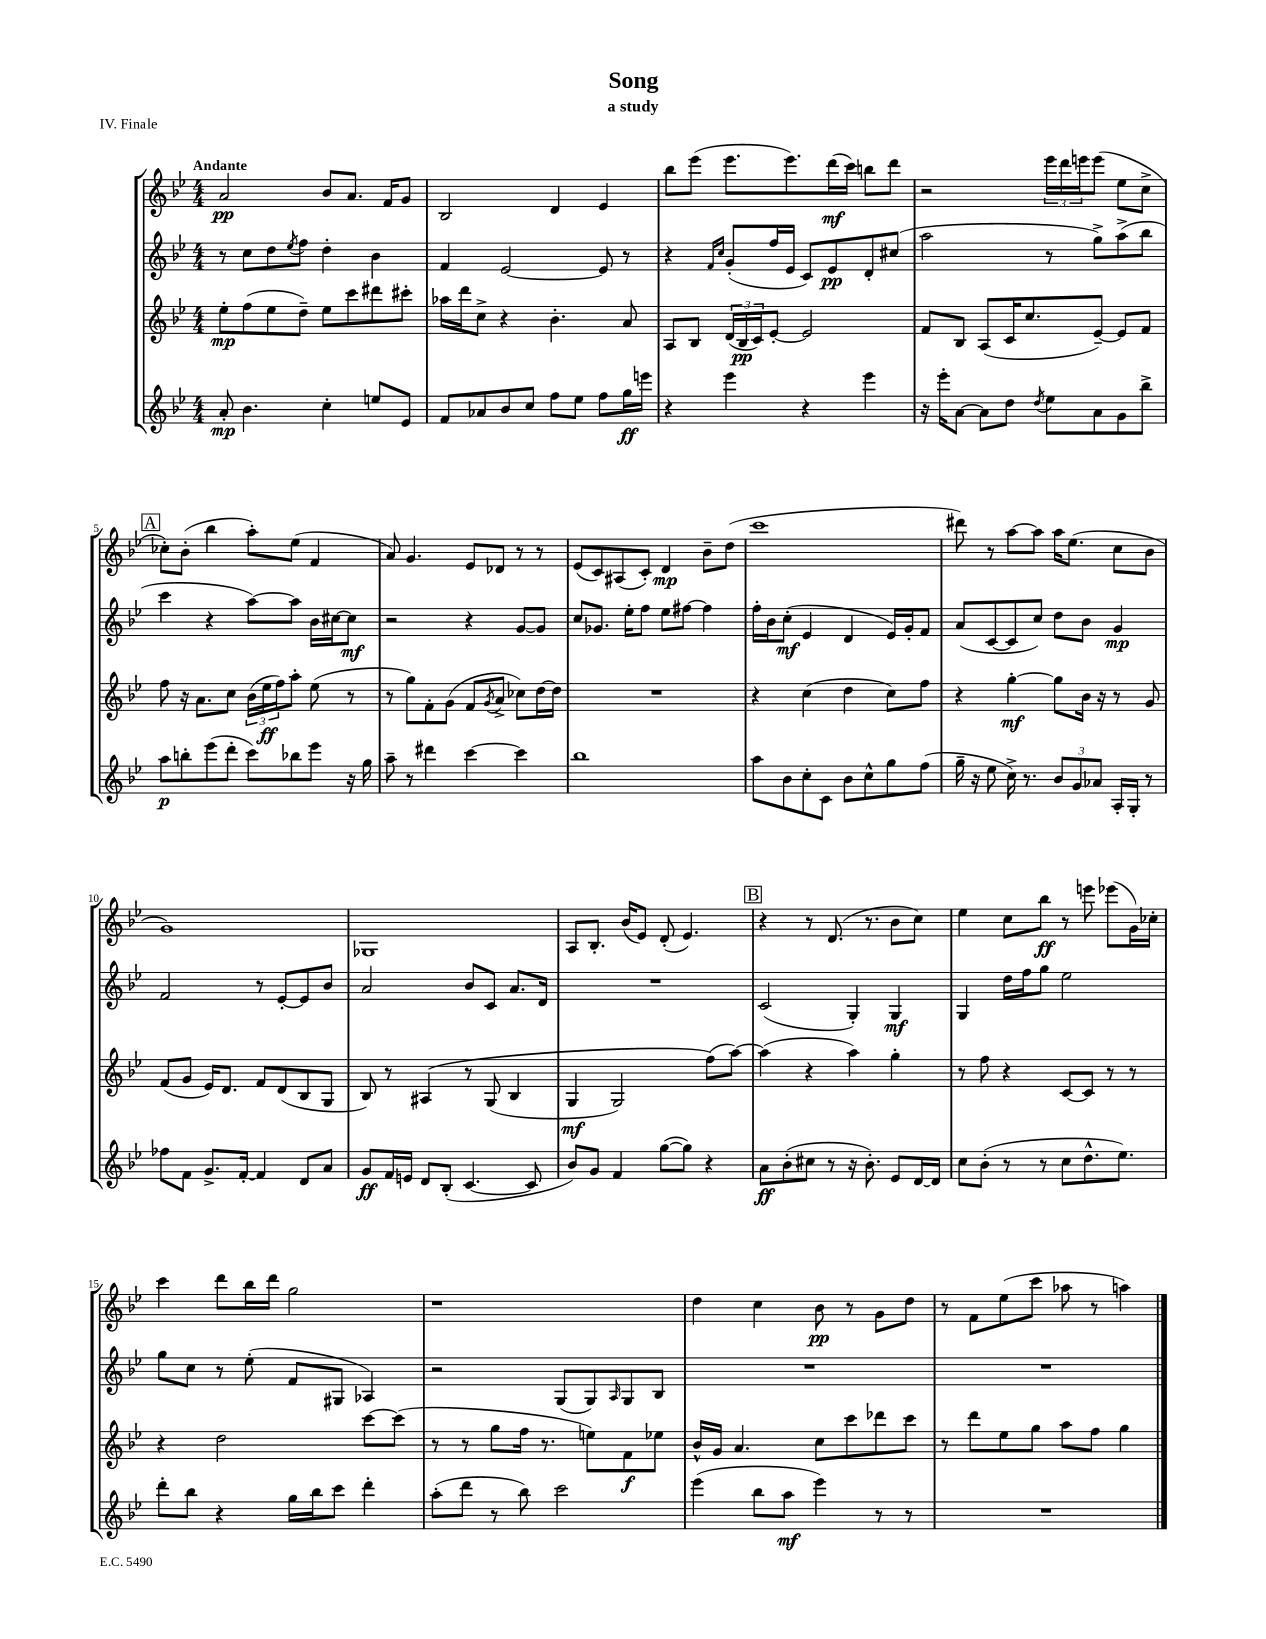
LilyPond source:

\header { title = "Song" subtitle = "a study" piece = "IV. Finale" }
<<
\new StaffGroup <<
\new Staff = "s0" {
    \clef treble \key bes \major \numericTimeSignature \time 4/4 \tempo "Andante"
    a'2\pp bes'8 a'8. f'16 g'8 |
    bes2 d'4 ees'4 |
    bes''8 ees'''8( ees'''8. ees'''8.) d'''16\mf( c'''16) b''8 d'''8 |
    r2 \tuplet 3/2 { ees'''16 d'''16 e'''16 } e'''8( ees''8 c''8-> |
    \mark \markup { \box "A" } ces''8-.) bes'8-.( bes''4 a''8-.) ees''8( f'4 |
    a'8) g'4. ees'8 des'8 r8 r8 |
    ees'8( c'8) ais8( c'8-.) d'4\mp bes'8-- d''8( |
    c'''1 |
    dis'''8) r8 a''8~ a''8 a''16 ees''8.( c''8 bes'8 |
    g'1) |
    ges1 |
    a8 bes8.-. bes'16( ees'8) d'8-.( ees'4.) |
    \mark \markup { \box "B" } r4 r8 d'8.( r8. bes'8 c''8) |
    ees''4 c''8 bes''8\ff r8 e'''8 ees'''8( g'16) ces''16-. |
    c'''4 d'''8 bes''16 d'''16 g''2 |
    r1 |
    d''4 c''4 bes'8\pp r8 g'8 d''8 |
    r8 f'8 ees''8( c'''8 aes''8 r8 a''4) \bar "|." |
}
\new Staff = "s1" {
    \clef treble \key bes \major \numericTimeSignature \time 4/4
    r8 c''8 d''8 \acciaccatura { ees''8 } f''8 d''4-. bes'4 |
    f'4 ees'2~ ees'8 r8 |
    r4 \grace { f'16 c''16 } g'8-.( f''16 ees'16 c'8) ees'8\pp d'8-. cis''8( |
    a''2 r8 g''8->) a''8->( bes''8 |
    \mark \markup { \box "A" } c'''4 r4 a''8~) a''8 bes'16 cis''16~ cis''8\mf |
    r2 r4 g'8~ g'8 |
    c''8 ges'8. ees''16-. f''8 ees''8 fis''8~ fis''4 |
    f''16-. bes'16 c''8-.\mf( ees'4 d'4 ees'16) g'16-. f'8 |
    a'8( c'8~ c'8 c''8) d''8 bes'8 g'4\mp |
    f'2 r8 ees'8~-. ees'8 bes'8 |
    a'2 bes'8 c'8 a'8. d'16 |
    R1 |
    \mark \markup { \box "B" } c'2( g4-.) g4\mf |
    g4 d''16 f''16 g''8 ees''2 |
    g''8 c''8 r8 ees''8-.( f'8 gis8 aes4) |
    r2 g8( g8) \grace { a16 } g8 bes8 |
    R1 |
    R1 \bar "|." |
}
\new Staff = "s2" {
    \clef treble \key bes \major \numericTimeSignature \time 4/4
    ees''8-.\mp f''8( ees''8 d''8--) ees''8 c'''8 dis'''8 cis'''8-. |
    aes''16 d'''16 c''8-> r4 bes'4.-. a'8 |
    a8 bes8 \tuplet 3/2 { d'16( bes16\pp c'16) } ees'8~-. ees'2 |
    f'8 bes8 a8( c'16 c''8. ees'8~--) ees'8 f'8 |
    \mark \markup { \box "A" } f''8 r16 a'8. c''8 \tuplet 3/2 { bes'16( ees''16\ff f''16) } a''8-. ees''8( r8 |
    r8 g''8) f'8-. g'8( f'8 \acciaccatura { g'8 } a'8-> ces''8) d''16~ d''16 |
    R1 |
    r4 c''4( d''4 c''8) f''8 |
    r4 g''4~-.\mf g''8 bes'16 r16 r8 g'8 |
    f'8( g'8 ees'16) d'8. f'8 d'8( bes8 g8 |
    bes8) r8 ais4\( r8 g8( bes4 |
    g4\mf g2) f''8(\) a''8~) |
    \mark \markup { \box "B" } a''4( r4 a''4) g''4-. |
    r8 f''8 r4 c'8~ c'8 r8 r8 |
    r4 d''2 c'''8~ c'''8( |
    r8 r8 g''8 f''16 r8. e''8) f'8\f ees''8 |
    bes'16-^ g'16 a'4. c''8 c'''8 des'''8 c'''8 |
    r8 d'''8 ees''8 g''8 a''8 f''8 g''4 \bar "|." |
}
\new Staff = "s3" {
    \clef treble \key bes \major \numericTimeSignature \time 4/4
    a'8-.\mp bes'4. c''4-. e''8 ees'8 |
    f'8 aes'8 bes'8 c''8 f''8 ees''8 f''8 g''16\ff e'''16 |
    r4 ees'''4 r4 ees'''4 |
    r16 ees'''16-. a'8~ a'8 d''8 \acciaccatura { d''8 } ees''8 a'8 g'8 bes''8-> |
    \mark \markup { \box "A" } a''8\p b''8-. ees'''8( d'''8-. c'''8) bes''8 ees'''8 r16 g''16 |
    a''8-- r8 dis'''4 c'''4~ c'''4 |
    bes''1 |
    a''8 bes'8 c''8-. c'8 bes'8 c''8-^ g''8 f''8( |
    g''16-- r16 ees''8 c''16->) r8. \tuplet 3/2 { bes'8 g'8 aes'8 } a16-. g16-. r8 |
    fes''8 f'8 g'8.-> f'16~-. f'4 d'8 a'8 |
    g'8\ff f'16 e'16 d'8 bes8-.( c'4.~ c'8 |
    bes'8) g'8 f'4 g''8~( g''8) r4 |
    \mark \markup { \box "B" } a'8\ff bes'8-.( cis''8 r8 r16 bes'8.-.) ees'8 d'16~ d'16 |
    c''8 bes'8-.( r8 r8 c''8 d''8.-^ ees''8.) |
    d'''8-. bes''8 r4 g''16 bes''16 c'''8 d'''4-. |
    a''8-.( d'''8 r8 bes''8) c'''2 |
    ees'''4( bes''8 a''8\mf ees'''4) r8 r8 |
    R1 \bar "|." |
}
>>
>>
